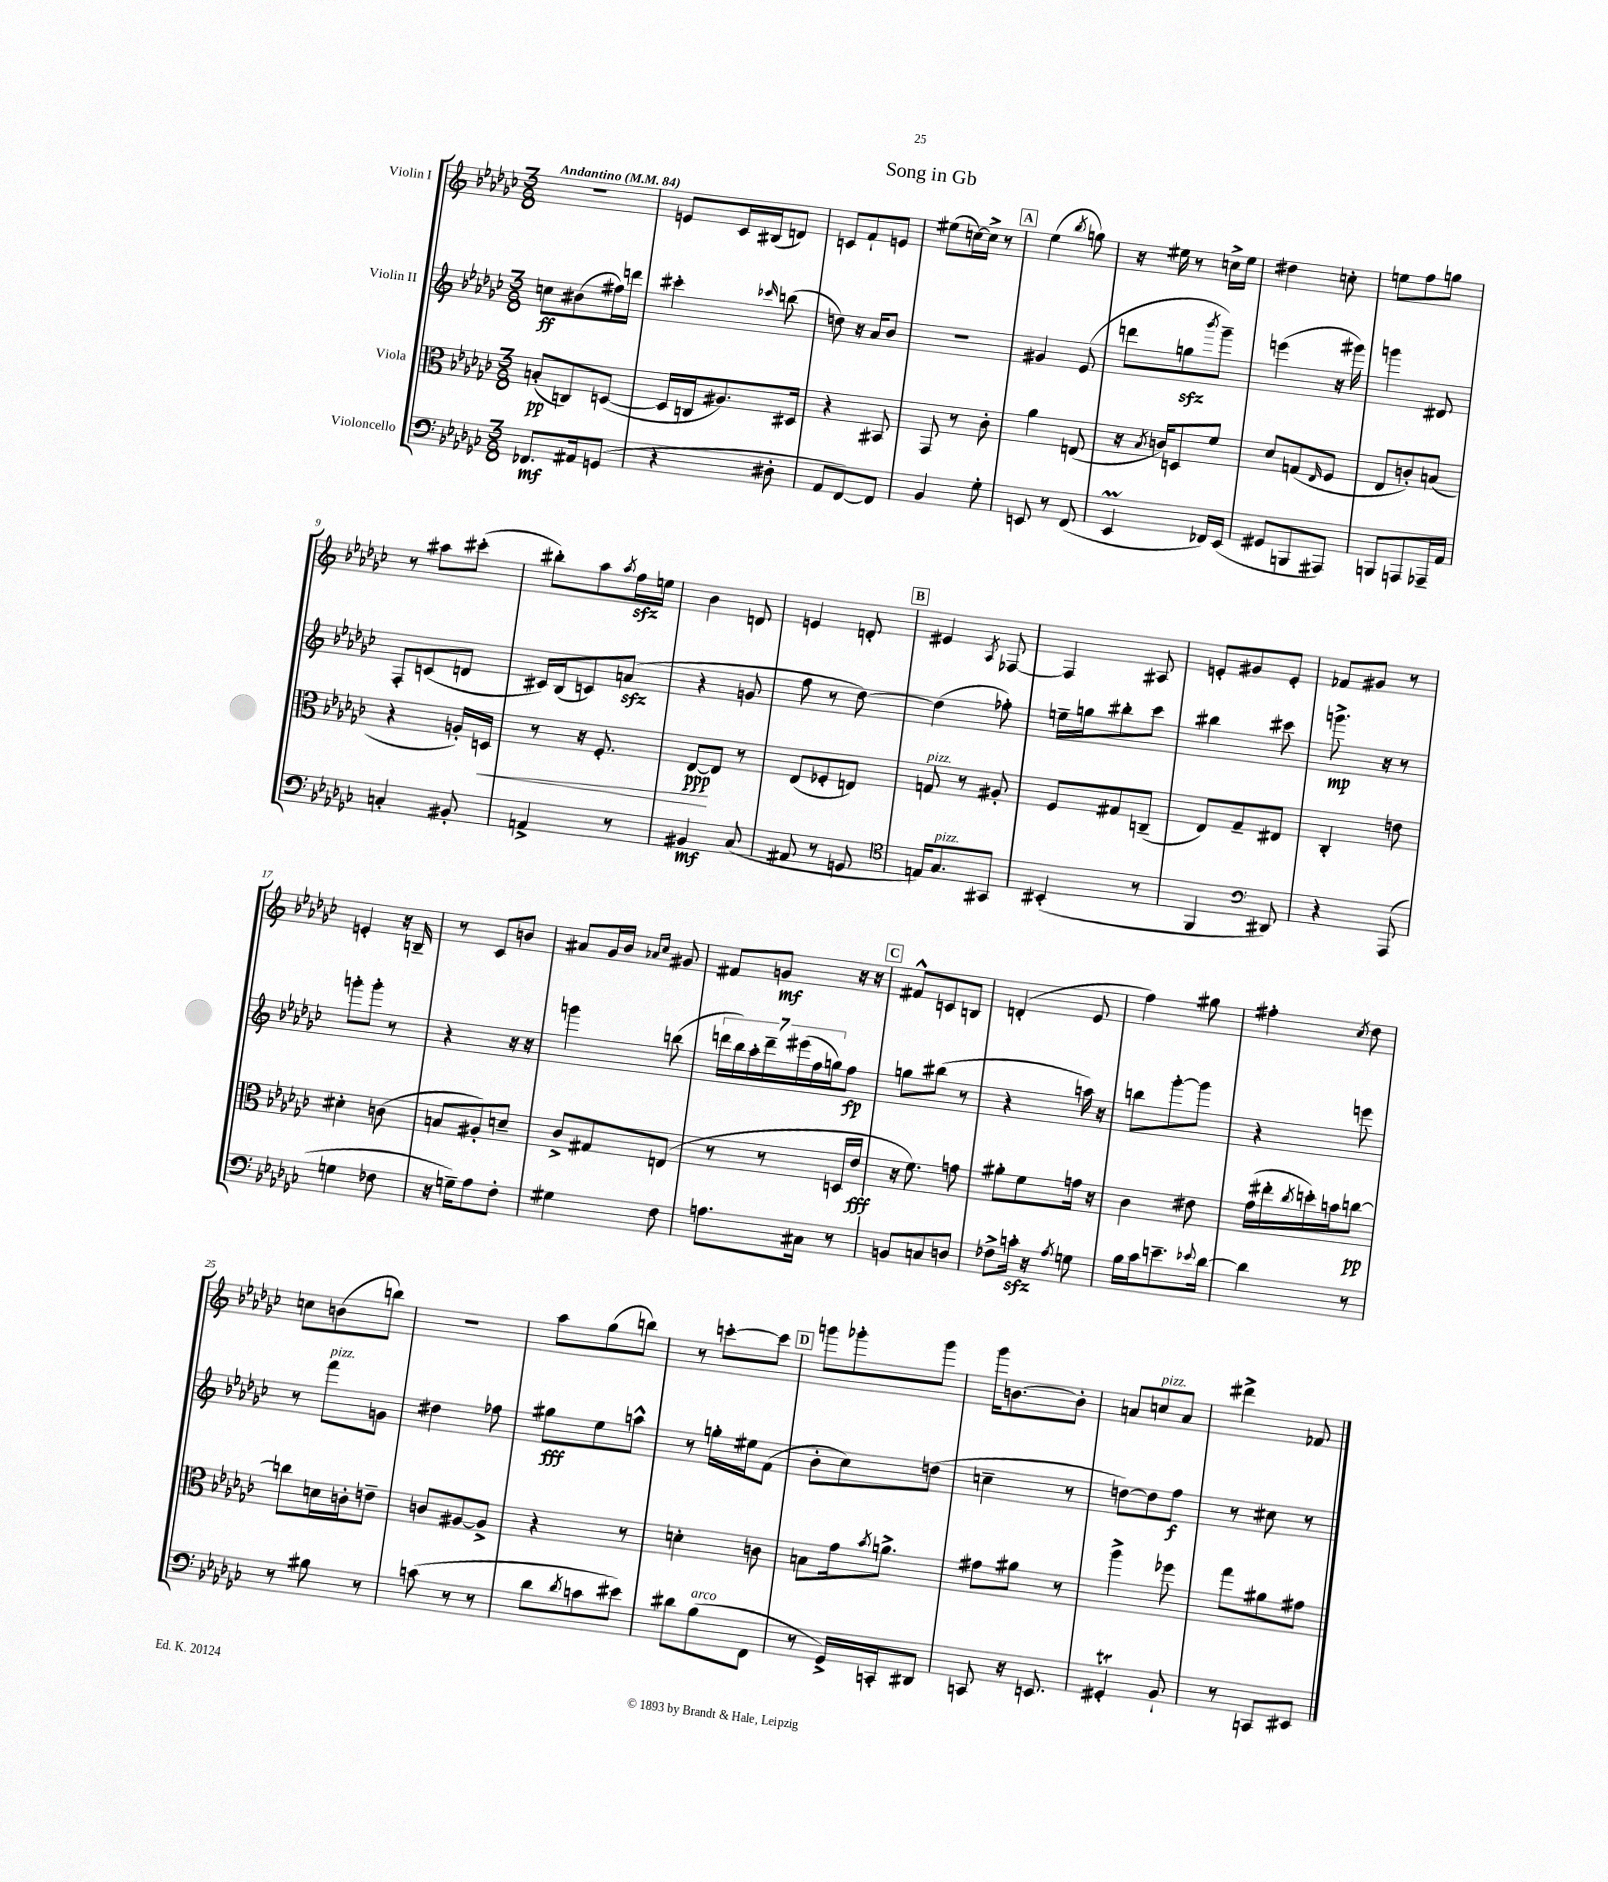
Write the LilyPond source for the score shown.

\header { title = "Song in Gb" }
<<
\new StaffGroup <<
\new Staff = "s0" \with { instrumentName = "Violin I" } {
    \clef treble \key ges \major \numericTimeSignature \time 3/8 \tempo "Andantino" 4 = 84
    R4. |
    e'8 ces'16 bis16( d'8) |
    c'8 f'8-! e'8 |
    eis''8( c''16~) c''16-> r8 |
    \mark \markup { \box "A" } ees''4( \acciaccatura { bes''8 } g''8) |
    r16 eis''16 r8 c''16-> eis''16 |
    dis''4 c''8-. |
    e''8 f''8 g''8 |
    r8 ais''8 cis'''8-.( |
    bis''8-.) aes''8 \acciaccatura { aes''8 } f''16\sfz e''16 |
    bes'4 d'8 |
    e'4 d'8-. |
    \mark \markup { \box "B" } eis'4 \acciaccatura { aes8 } fes8~ |
    fes4 ais8 |
    e'8-. gis'8 e'8-. |
    fes'8 gis'8 r8 |
    e'4-. r16 b16-- |
    r8 ces'8 b'8 |
    ais'8 ges'16 bes'16 \grace { aes'16 ces''16 } gis'8 |
    fis'8 g'8\mf r16 r16 |
    \mark \markup { \box "C" } fis'8-^ c'8 b8 |
    d'4-.( ees'8 |
    f''4) gis''8 |
    fis''4-. \acciaccatura { ces''8 } des''8 |
    c''8 b'8( b''8) |
    R4. |
    aes''8 ges''8( b''8) |
    r8 c'''8~-. c'''8 |
    \mark \markup { \box "D" } g'''8 ges'''8-. ges'''8 |
    ges'''16 b'8.~ b'8-. |
    a'8 c''8^\markup { \italic "pizz." } a'8 |
    dis'''4-> fes'8 \bar "|." |
}
\new Staff = "s1" \with { instrumentName = "Violin II" } {
    \clef treble \key ges \major \numericTimeSignature \time 3/8
    c''8\ff bis'8( fis''16) d'''16 |
    cis'''4-. \grace { ces'''16 } b''8( |
    d''8) r16 aes'16 bes'8 |
    R4. |
    \mark \markup { \box "A" } gis'4 ees'8( |
    d'''8 g''8\sfz \acciaccatura { bes'''8 } ges'''8--) |
    e'''4( r16 gis'''16) |
    g'''4 dis'8 |
    f8-. c'8( d'8 |
    cis'16) bes16( c'8) a'8\sfz( |
    r4 g'8 |
    f''8 r8 des''8~) |
    \mark \markup { \box "B" } des''4( fes''8-.) |
    e''16-- g''16 bis''8-. ces'''8 |
    bis''4 cis'''8 |
    g'''8.->\mp r16 r8 |
    g'''8-. g'''8-. r8 |
    r4 r16 r16 |
    g'''4 b''8( |
    \tuplet 7/4 { d'''16 bes''16) aes''16-. d'''16-- eis'''16( f''16 g''16) } f''8\fp |
    \mark \markup { \box "C" } g''8 bis''8( r8 |
    r4 a''16) r16 |
    b''8 ges'''8~-. ges'''8 |
    r4 e'''8 |
    r8 f'''8^\markup { \italic "pizz." } g'8 |
    dis''4 fes''8 |
    gis''8\fff ees''8 a''8-^ |
    r8 g''16-. eis''16 f'8( |
    \mark \markup { \box "D" } bes'8-. ces''8) d''8( |
    c''4-- r8 |
    d''8~) d''8 f''8\f |
    r8 cis''8 r8 \bar "|." |
}
\new Staff = "s2" \with { instrumentName = "Viola" } {
    \clef alto \key ges \major \numericTimeSignature \time 3/8
    b8-.\pp( c8) d8~( |
    d16 c16 ais8.) dis16 |
    r4 bis,8 |
    ges,8 r8 ces'8-. |
    \mark \markup { \box "A" } aes'4 e8( |
    r16 \acciaccatura { bes8 } c'16) d8 f'8 |
    des'8 g8( \grace { ees16 } f8 |
    ees8 c'8-.) b8( |
    r4 a16-.) d16\< |
    r8 r16 f8.-. |
    ees8~\ppp\! ees8 r8 |
    ees8( fes8-. e8) |
    \mark \markup { \box "B" } g8^\markup { \italic "pizz." } r8 ais8-. |
    f8 gis8 c8--( |
    ees8) ges8-- eis8 |
    ces4-. e'8 |
    dis'4-. c'8( |
    b8 ais8-.) d'8-- |
    ces'8-> gis8 e8( |
    r8 r8 d16 ees'16\fff |
    \mark \markup { \box "C" } r16 f'8.) g'8 |
    ais'8-. f'8 g'16 r16 |
    ces'4 eis'8 |
    ges'16( eis''16-. \acciaccatura { ces''8 } d''16-.) b'16 c''8~\pp |
    c''8 d'16 c'16-. e'8-- |
    c'8 ais8~ ais8-> |
    r4 r8 |
    d'4-. c'8 |
    \mark \markup { \box "D" } b8 ges'16 \acciaccatura { bes'8 } a'8.-> |
    gis'8 ais'8 r8 |
    aes''4-> fes''8 |
    ges''8 ais'8 gis'8 \bar "|." |
}
\new Staff = "s3" \with { instrumentName = "Violoncello" } {
    \clef bass \key ges \major \numericTimeSignature \time 3/8
    fes,8.\mf ais,16 g,8( |
    r4 dis8-. |
    aes,8 f,8~) f,8 |
    bes,4 ges8-. |
    \mark \markup { \box "A" } e,8 r8 f,8( |
    ees,4\prall fes,16) ees,16( |
    gis,8 b,,8 ais,,8) |
    b,,8 a,,8 aes,,16-- aes,16 |
    c4-. bis,8-. |
    a,4-> r8 |
    bis,4\mf ces8( |
    ais,8 r8 g,8 |
    \mark \markup { \box "B" } \clef tenor e16) ges8.^\markup { \italic "pizz." } gis,8 |
    bis,4-.( r8 |
    f,4 \clef bass dis,8) |
    r4 aes,,8( |
    g4 fes8 |
    r16 g16--) aes8 f8-. |
    gis4 f8 |
    a8. cis16 r8 |
    \mark \markup { \box "C" } b,8 c8 d8 |
    fes8-> c'16-.\sfz r16 \acciaccatura { aes8 } g8 |
    bes16 ces'16 e'8.-- \appoggiatura { ees'8 } des'16~ |
    des'4 r8 |
    r8 bis8 r8 |
    c'8( r8 r8 |
    des'8 \acciaccatura { des'8 } c'8 eis'8) |
    dis'8 bes8^\markup { \italic "arco" }( f,8 |
    \mark \markup { \box "D" } r8 ges,16->) c,16-. dis,8 |
    c,8 r16 e,8. |
    gis,4-.\trill bes,8-! |
    r8 c,8 eis,8 \bar "|." |
}
>>
>>
